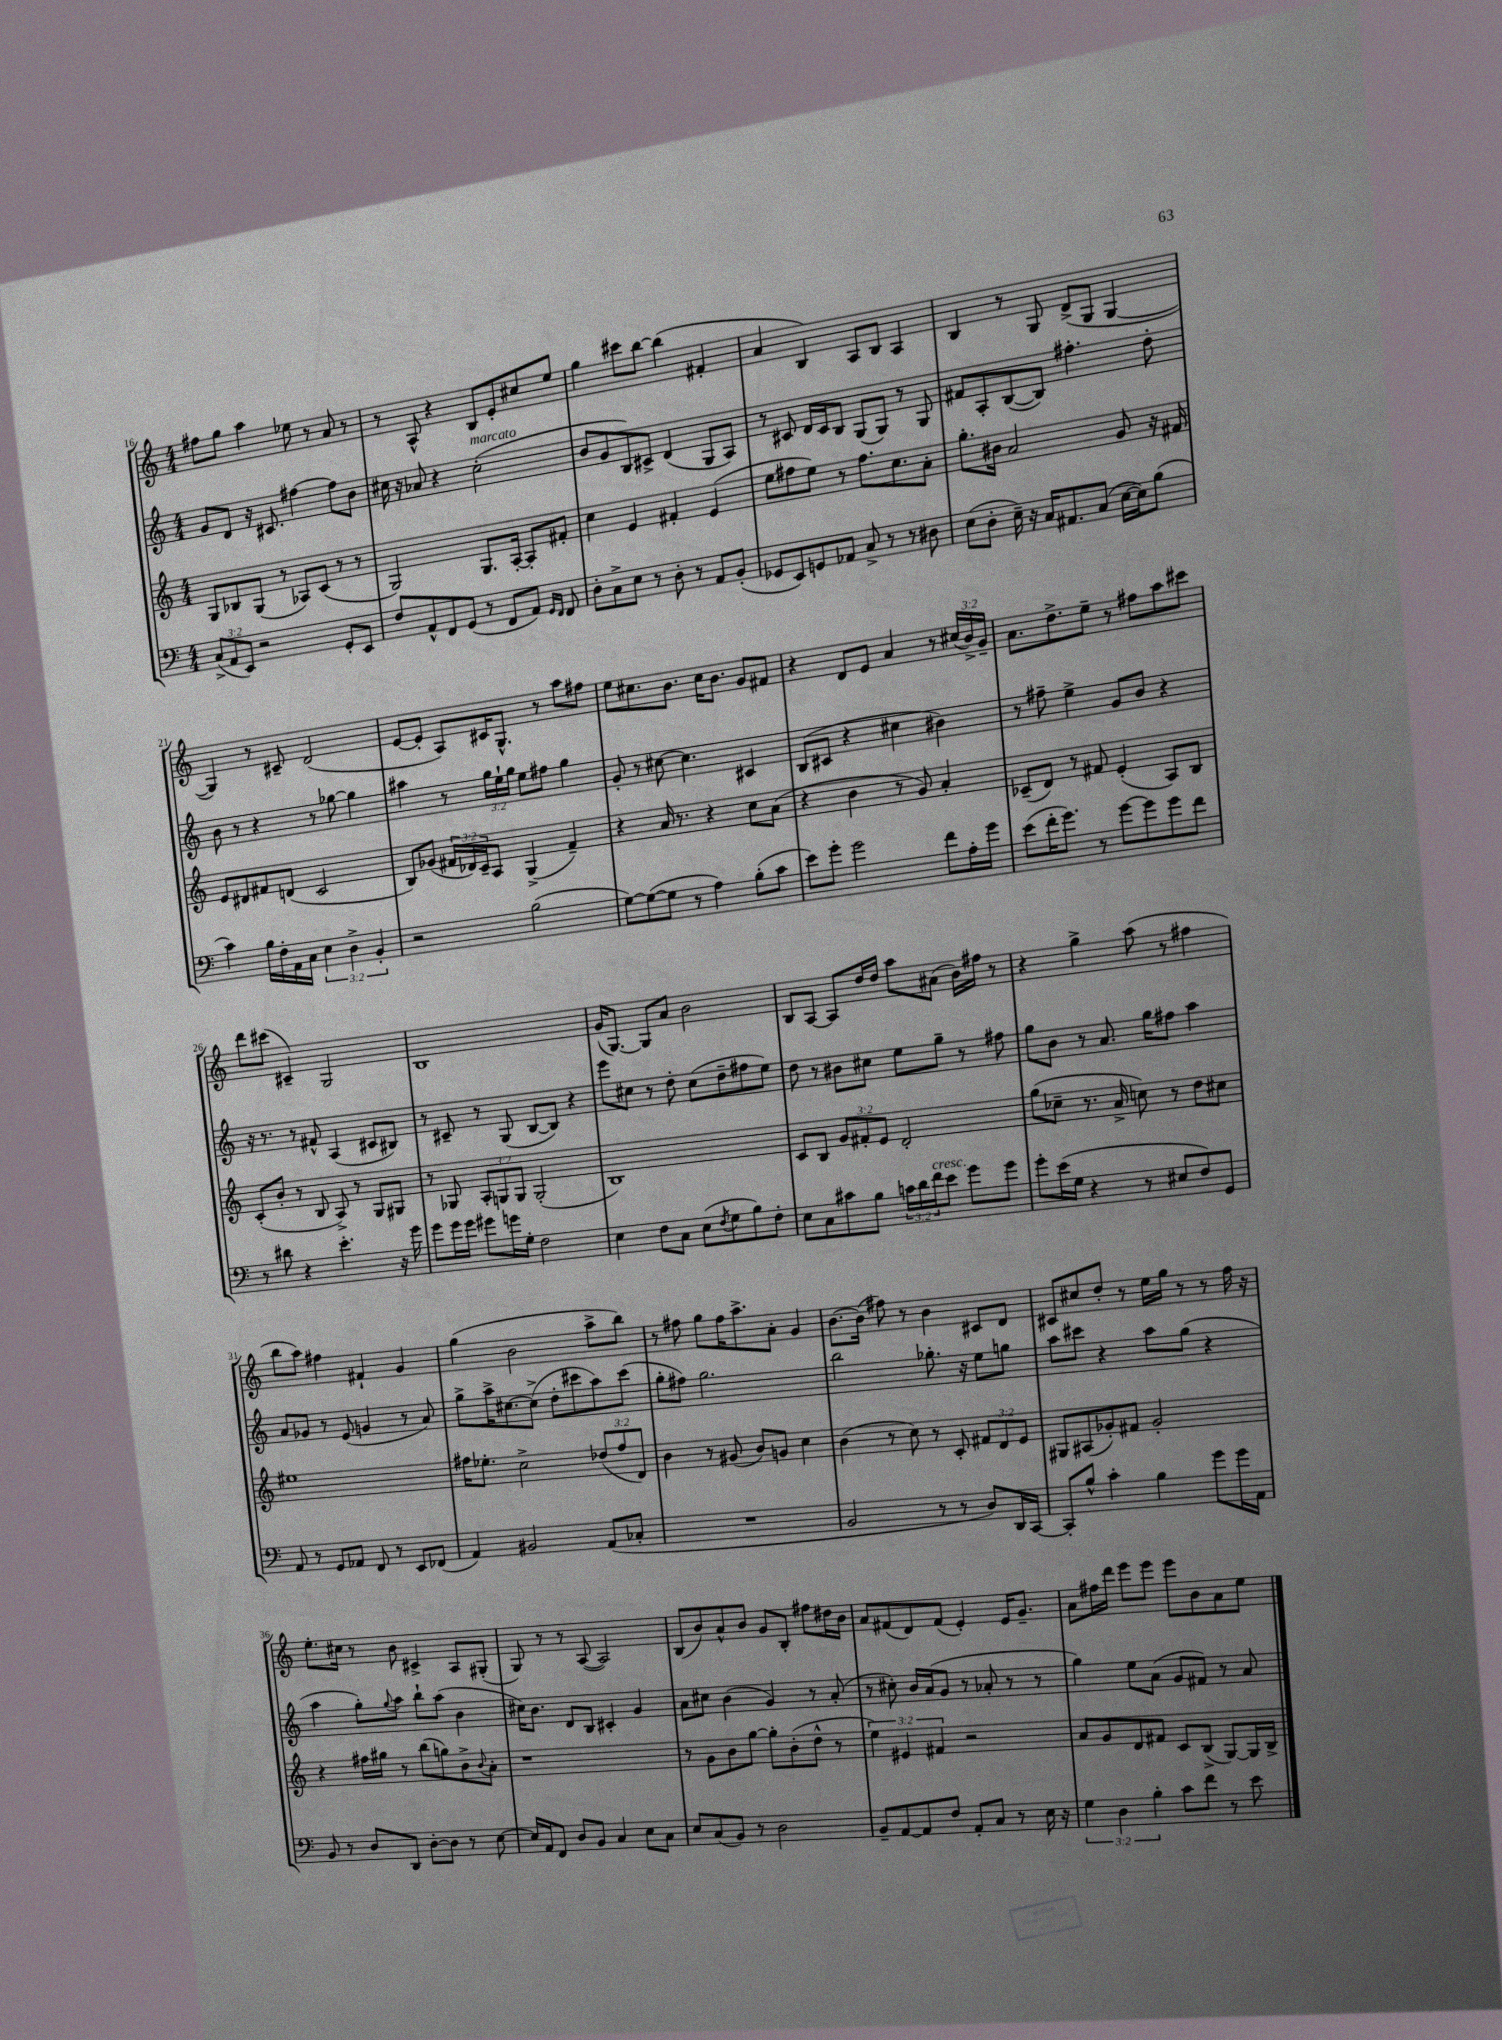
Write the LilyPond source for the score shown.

<<
\new StaffGroup <<
\new Staff = "s0" {
    \clef treble \key c \major \numericTimeSignature \time 4/4 \override Staff.TupletNumber.text = #tuplet-number::calc-fraction-text
    fis''8 g''8 a''4 ees''8 r8 a'8 r8 |
    r8 a8-^ r4 b8 e'8-. cis''8 e''8 |
    g''4 cis'''8 b''8~ b''4( fis'4-. |
    a'4 b4) a8 b8 a4 |
    b4 r8 g8 d'8->( g8 g4~ |
    g4) r8 cis'8-- d'2( |
    e'8~ e'8-. a8) cis'16 g8.-^ r8 a''8 fis''8 |
    e''8 cis''8. b'8. cis''16 b'8. g'8 fis'8 |
    r4 d'8 e'8 a'4 r8 \tuplet 3/2 { cis''16( b'16->) g'16-- } |
    a'8. d''8.-> e''8-- r8 fis''8 a''8 cis'''8 |
    d'''8 cis'''8( cis'4--) g2 |
    b1 |
    g'16( g8.~) g8 a'8 b'2 |
    b8 a8~ a8 d''16 d''16 a''8 ais'8( b'16) fis''16 r8 |
    r4 g''4-> a''8( r8 fis''4 |
    b''8 a''8) fis''4 fis'4-! g'4 |
    g''4( b'2 a''8-> b''8) |
    r8 fis''8 g''8 fis''16 a''8.-> a'8-. g'4 |
    b'8.~ b'16( fis''8) r8 b'4 cis'8 d'8 |
    cis'8 cis''8 d''8-. r8 e''16 g''16 r8 r8 f''16 r16 |
    e''8.-. cis''16 r8 b'8 cis'4-> a8 gis8-.( |
    g8) r8 r8 a8~( a2) |
    b8( b'8) a'8-^ b'8 g'8 b8-. fis''8 dis''16 b'16 |
    a'8 fis'8( d'8) fis'8( e'4-.) e'16 g'8.-- |
    a'8 fis''16 d'''16 e'''8 e'''8 e'''8 b'8 a'8 e''8 \bar "|." |
}
\new Staff = "s1" {
    \clef treble \key c \major \numericTimeSignature \time 4/4 \override Staff.TupletNumber.text = #tuplet-number::calc-fraction-text
    g'8 d'8 r16 cis'8. fis''4~ fis''8 b'8 |
    cis''16 r16 aes'8 r4 cis''2-.^\markup { \italic "marcato" }( |
    b'8 g'8 b8) cis'8-> d'4( g8 a8) |
    r8 cis'8 d'16 cis'16 b8 g8( g8) r8 g8 |
    fis'8 a8-. b8~( b8) fis''4.-. d''8-. |
    b'8 r8 r4 r8 ges''8~ ges''4 |
    ais''4 r8 \tuplet 3/2 { g''16 e''16-! g''16 } e''8 fis''8 g''4 |
    g'8-. r8 cis''8~ cis''4. cis'4 |
    b8( cis'8 r4 cis''4 bis'4) |
    r8 fis''8-- e''4-> g'8 b'8 r4 |
    r16 r8. r8 fis'8-^ a4( cis'8 bis8) |
    r8 cis'8-- r8 g8( b8~ b8) r4 |
    e'''8 cis''8 r8 d''8-. cis''8( d''8-- fis''8 e''8) |
    d''8 r8 bis'8 cis''8 e''8 g''8-- r8 fis''8 |
    g''8 b'8 r8 a'8. g''16 fis''8 a''4 |
    a'8 ges'8 r8 e'8( g'4 r8 a'8) |
    g''8-> a''16-> cis''8.~ cis''8->( d''8-. cis'''8 a''8) cis'''8( |
    g''8-. fis''8) g''2. |
    b''2 ges''8.-. r16 e''8 g''8 |
    a''8 cis'''8 r4 a''8 g''8( r4 |
    a''4 g''8-.) \appoggiatura { g''8 } a''8 b''8-! a''8( b'4 |
    cis''16) b'8. d'8 b8 cis'4-. g'4 |
    a'8 cis''8 b'4( g'4) r8 a'8-.( |
    r8 cis''8-.) b'16 a'16( g'8 r8 aes'8-. r8 r8 |
    g''4) e''8 a'8( g'8 fis'8) r8 a'8 \bar "|." |
}
\new Staff = "s2" {
    \clef treble \key c \major \numericTimeSignature \time 4/4 \override Staff.TupletNumber.text = #tuplet-number::calc-fraction-text
    g8 bes8 g8( r8 aes8) c'8( r8 r8 |
    g2) g8. a16~-. a8-. fis'8-. |
    c''4 e'4 fis'4-. e'4( |
    e''8 fis''8 e''8) r8 fis''8. c''8. a'8-. |
    g''8.-. bis'16 a'2 g'8 r16 fis'16 |
    e'8 dis'8 fis'8 d'8( c'2 |
    b8) ges'8( \tuplet 3/2 { fis'16 des'16) c'16-- } a8 g4->( fis'4--) |
    r4 a'16 r8. r4 c''8 a'8( |
    r4 b'4 r8 g'8) a'4-. |
    ces'8--( d'8) r8 fis'8 e'4-.( a8) b8 |
    c'8-.( b'8-. r8 b8 a8->) r8 g8 gis8 |
    r8 ges8 \tuplet 3/2 { a8-. g8 g8 } g2-.( |
    b1) |
    c'8 b8 \tuplet 3/2 { g'8 fis'8-. e'8 } d'2-. |
    g''8( ces''8-- r8. a'16-> c''8) r8 d''8 cis''8 |
    eis''1 |
    fis''16 ees''8.-. c''2-> \tuplet 3/2 { des''8( fis''8 d'8) } |
    b'4 r8 gis'8( b'8) g'8 c''4 |
    b'4( r8 c''8) r8 c'8-. \tuplet 3/2 { fis'8 d'8 e'8 } |
    gis8 ais8( ges'8-.) fis'8 ges'2-. |
    r4 fis''16 gis''16 r8 b''8( g''8) b'8-> \appoggiatura { b'8 } a'8-. |
    r1 |
    r8 g'8 b'8 g''8~ g''8-. b'8-.( d''8-^ r8 |
    \tuplet 3/2 { e''4) eis'4 fis'4 } r2 |
    a'8 g'8 d'8 fis'8 c'8 b8->( g8~) g16 b16-> \bar "|." |
}
\new Staff = "s3" {
    \clef bass \key c \major \numericTimeSignature \time 4/4 \override Staff.TupletNumber.text = #tuplet-number::calc-fraction-text
    \tuplet 3/2 { c8->( a,8 e,8) } r2 g,8-. e,8 |
    f8 a,8-^ f,8 g,8( r8 f,8 a,8) \grace { g,16 f,16 } f,8 |
    d8-. c8-> e8 r8 d8-. r8 a,8 b,8-.( |
    ges,8 e,8) g,8 aes,8 c8-> r8 r8 dis8 |
    e8( d8-. e16--) r16 c16 ais,8. c8( e16~ e16) b8( |
    c'4) b16 f16-. a,16 c16 \tuplet 3/2 { e4 d4-> b,4-. } |
    r2 b2( |
    g8~) g8~( g8 r8 a4) b8-.( c'8 |
    e'8) g'8-. g'2 f'8 a16-. g'16 |
    e'8( f'16-. g'8.) r8 g'8~ g'8 g'8 f'8 |
    r8 dis'8 r4 e'4.-. r16 g'16 |
    g'8 g'16 g'16 gis'8 g'16 g16-. f2 |
    e4 f8 c8 e8( \acciaccatura { f8 } g8 b8) f8-. |
    e8 c8 cis'8 b8 \tuplet 3/2 { c'16 d'16 f'16^\markup { \italic "cresc." } } e'8 g'8 g'8 |
    g'8-. e'16( g16 r4 r8 eis8 f8) g,8 |
    a,8 r8 g,8 aes,8 f,8 r8 e,8 fes,8( |
    a,4) bis,2 a,8( ces8-. |
    R1 |
    b,2 r8 r8 d8) d,16 c,16~ |
    c,8-. b8-^ c'4-. b4 g'8 g'16 a,16 |
    b,8 r8 d8 d,8 d8~-. d8 r8 e8~ |
    e16 a,16 f,8 d8 b,8 c4 e8 c8 |
    e8 c8( b,8) r8 d2 |
    b,8-- a,8~ a,8 f8 a,8-. c8 r8 e16 r16 |
    \tuplet 3/2 { g4 d4 b4-. } c'8 f'8 r8 e'8 \bar "|." |
}
>>
>>
\layout { \context { \Score currentBarNumber = #16 } }
